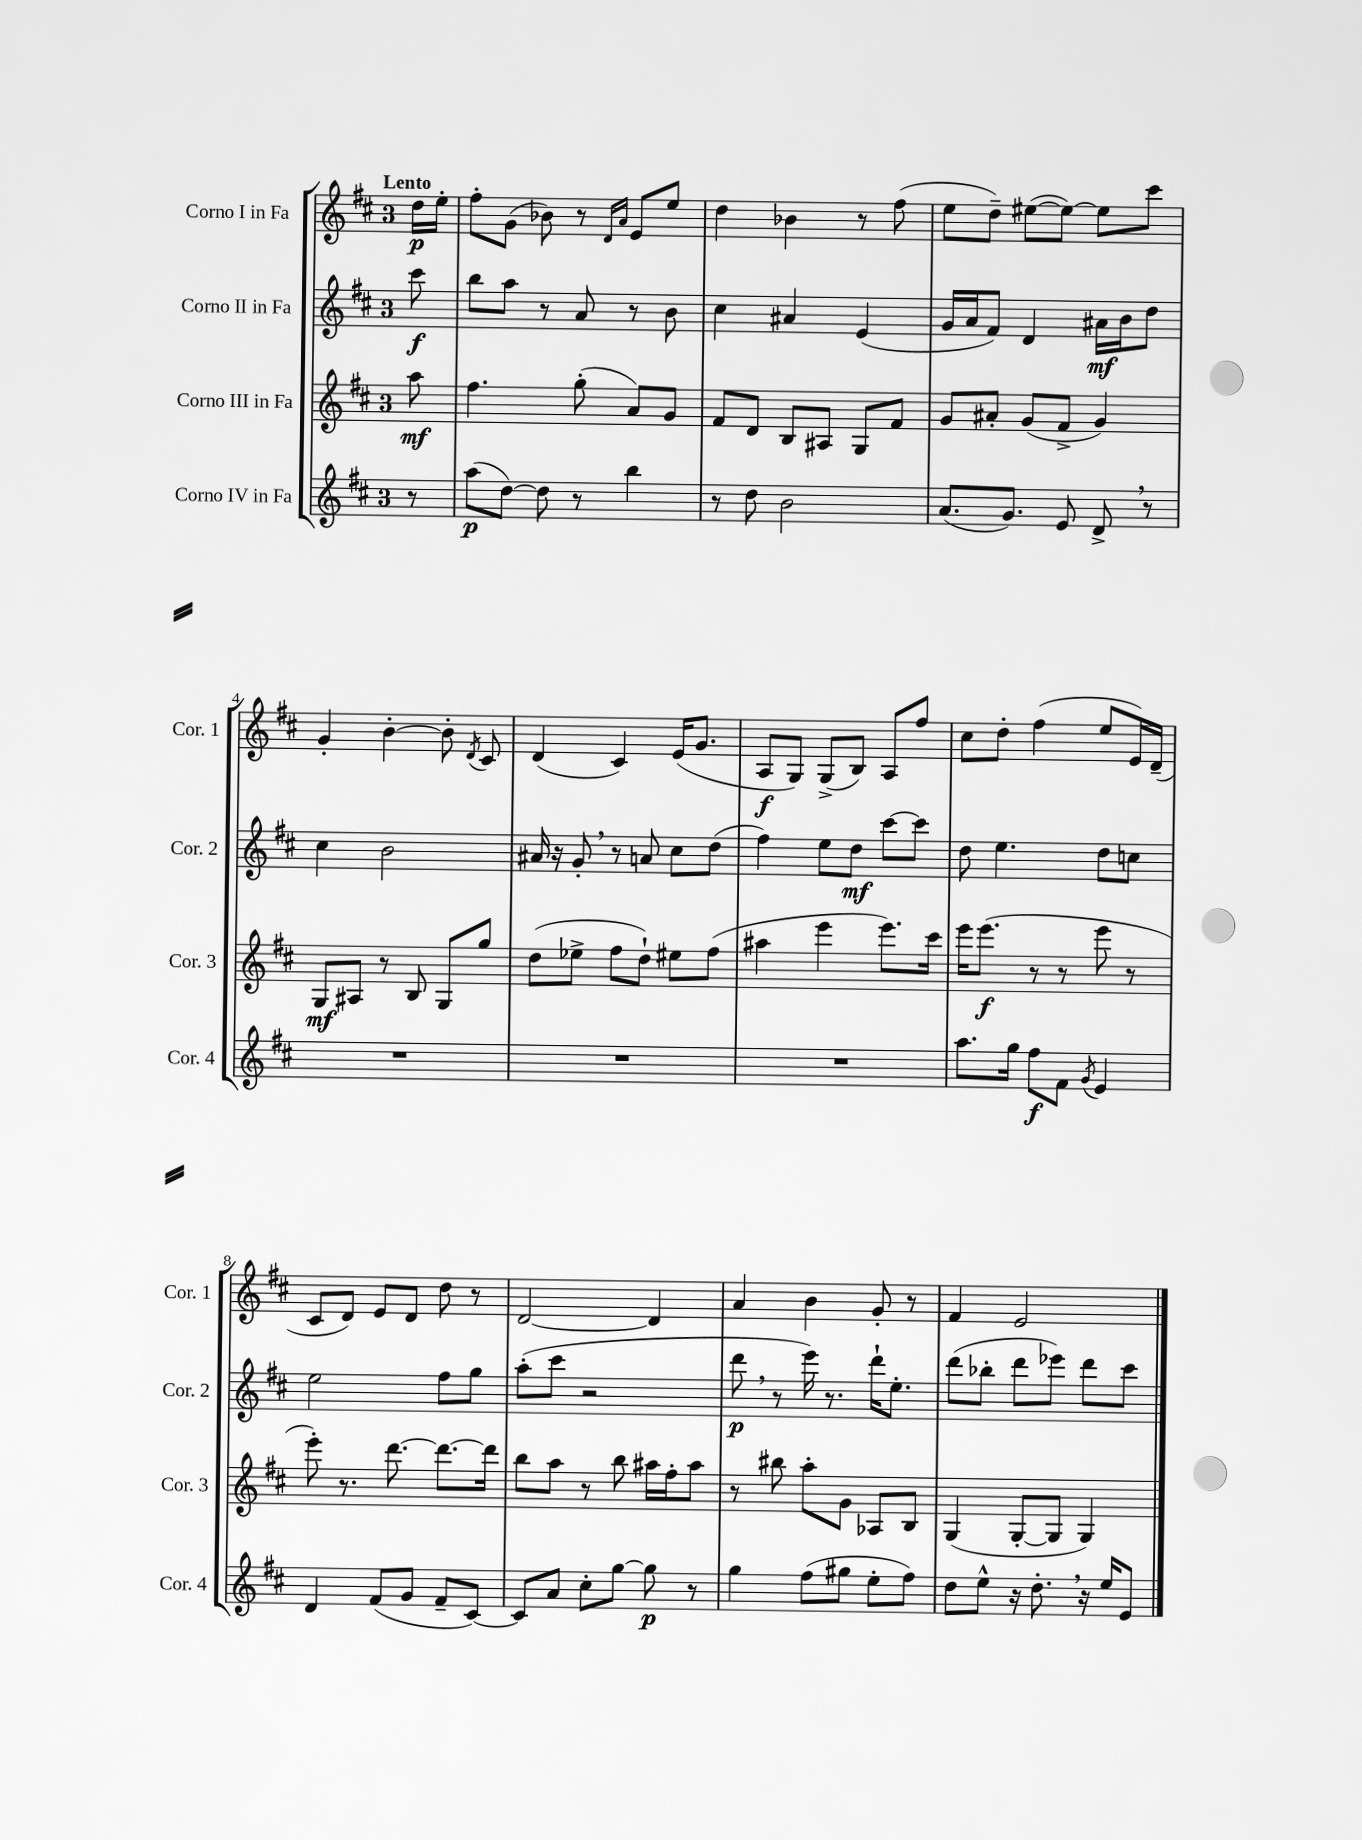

**kern	**kern	**kern	**kern
*staff4	*staff3	*staff2	*staff1
*clefG2	*clefG2	*clefG2	*clefG2
*k[f#c#]	*k[f#c#]	*k[f#c#]	*k[f#c#]
*M3/4	*M3/4	*M3/4	*M3/4
8r	8aa\	8ccc#\	16dd\LL
.	.	.	16ee'\JJ
=	=	=	=
(8aa\L	4.ff#\	8bb\L	8ff#'\L
[8dd\J)	.	8aa\J	(8g\J
8dd\]	.	8r	8b-\)
8r	(8gg'\	8a/	8r
.	.	.	16qqd/LL
.	.	.	16qqa/JJ
4bb\	8a/L)	8r	8e/L
.	8g/J	8b\	8ee/J
=	=	=	=
8r	8f#/L	4cc#\	4dd\
8dd\	8d/J	.	.
2b\	8B/L	4a#/	4b-\
.	8A#/J	.	.
.	8G/L	(4e/	8r
.	8f#/J	.	(8ff#\
=	=	=	=
(8.a/L	8g/L	16g/LL	8ee\L
.	.	16a/J	.
.	8a#'/J	8f#/J)	8dd~\J)
8.g/J)	.	.	.
.	(8g/L	4d/	([8ee#\L
8e/	8f#^/J	.	8ee#\_J)
8d^/	4g/)	16a#\LL	8ee#\]L
.	.	16b\J	.
8r	.	8dd\J	8ccc#\J
=	=	=	=
2.r	8G/L	4cc#\	4g'/
.	8A#/J	.	.
.	8r	2b\	[4b'\
.	8B/	.	.
.	8G/L	.	8b'\]
.	.	.	8qd/
.	8gg/J	.	8c#/
=	=	=	=
2.r	(8dd\L	16a#/	(4d/
.	.	16r	.
.	8ee-^\J	8g'/	.
.	8ff#\L	8r	4c#/)
.	8dd`\J)	8a/	.
.	8ee#\L	8cc#\L	(16e/LK
.	.	.	8.g/J
.	(8ff#\J	(8dd\J	.
=	=	=	=
2.r	4aa#\	4ff#\)	8A/L
.	.	.	8G/J)
.	4eee\	8ee\L	(8G^/L
.	.	8dd\J	8B/J)
.	8.eee\L)	[8ccc#\L	8A/L
.	.	8ccc#\]J	8ff#/J
.	16ccc#\Jk	.	.
=	=	=	=
8.aa\L	16eee\LK	8dd\	8cc#\L
.	(8.eee\J	.	.
.	.	4.ee\	8dd'\J
16gg\Jk	.	.	.
8ff#\L	8r	.	(4ff#\
8f#\J	8r	.	.
8qg/	.	.	.
4e/	8eee\	8dd\L	8ee/L
.	8r	8cc\J	16e/L)
.	.	.	(16d~/JJ
=	=	=	=
4d/	8eee'\)	2ee\	8c#/L
.	8.r	.	8d/J)
(8f#/L	.	.	8e/L
.	[8.ddd\	.	.
8g/J	.	.	8d/J
8f#~/L	8.ddd\_L	8ff#\L	8dd\
[8c#/J)	.	8gg\J	8r
.	16ddd\]Jk	.	.
=	=	=	=
8c#/]L	8bb\L	(8aa'\L	[2d/
8a/J	8aa\J	8ccc#\J	.
8cc#'\L	8r	2r	.
[8gg\J	8bb\	.	.
8gg\]	16aa#\LL	.	4d/]
.	16ff#'\J	.	.
8r	8aa#\J	.	.
=	=	=	=
4gg\	8r	8ddd\	4a/
.	8bb#\	8r	.
(8ff#\L	8aa'\L	16eee\)	4b\
.	.	8.r	.
8gg#\J	8g\J	.	.
8ee'\L	8A-/L	16ddd`\LK	8g'/
.	.	8.ee'\J	.
8ff#\J)	8B/J	.	8r
=	=	=	=
8dd\L	(4G/	(8ddd\L	4f#/
8ee^^\J	.	8bb-'\J	.
16r	[8G'/L	8ddd\L	2e/
8.dd'\	.	.	.
.	8G/]J	8eee-\J)	.
16r	4G/)	8ddd\L	.
16ee/LK	.	.	.
8e/J	.	8ccc#\J	.
==	==	==	==
*-	*-	*-	*-
